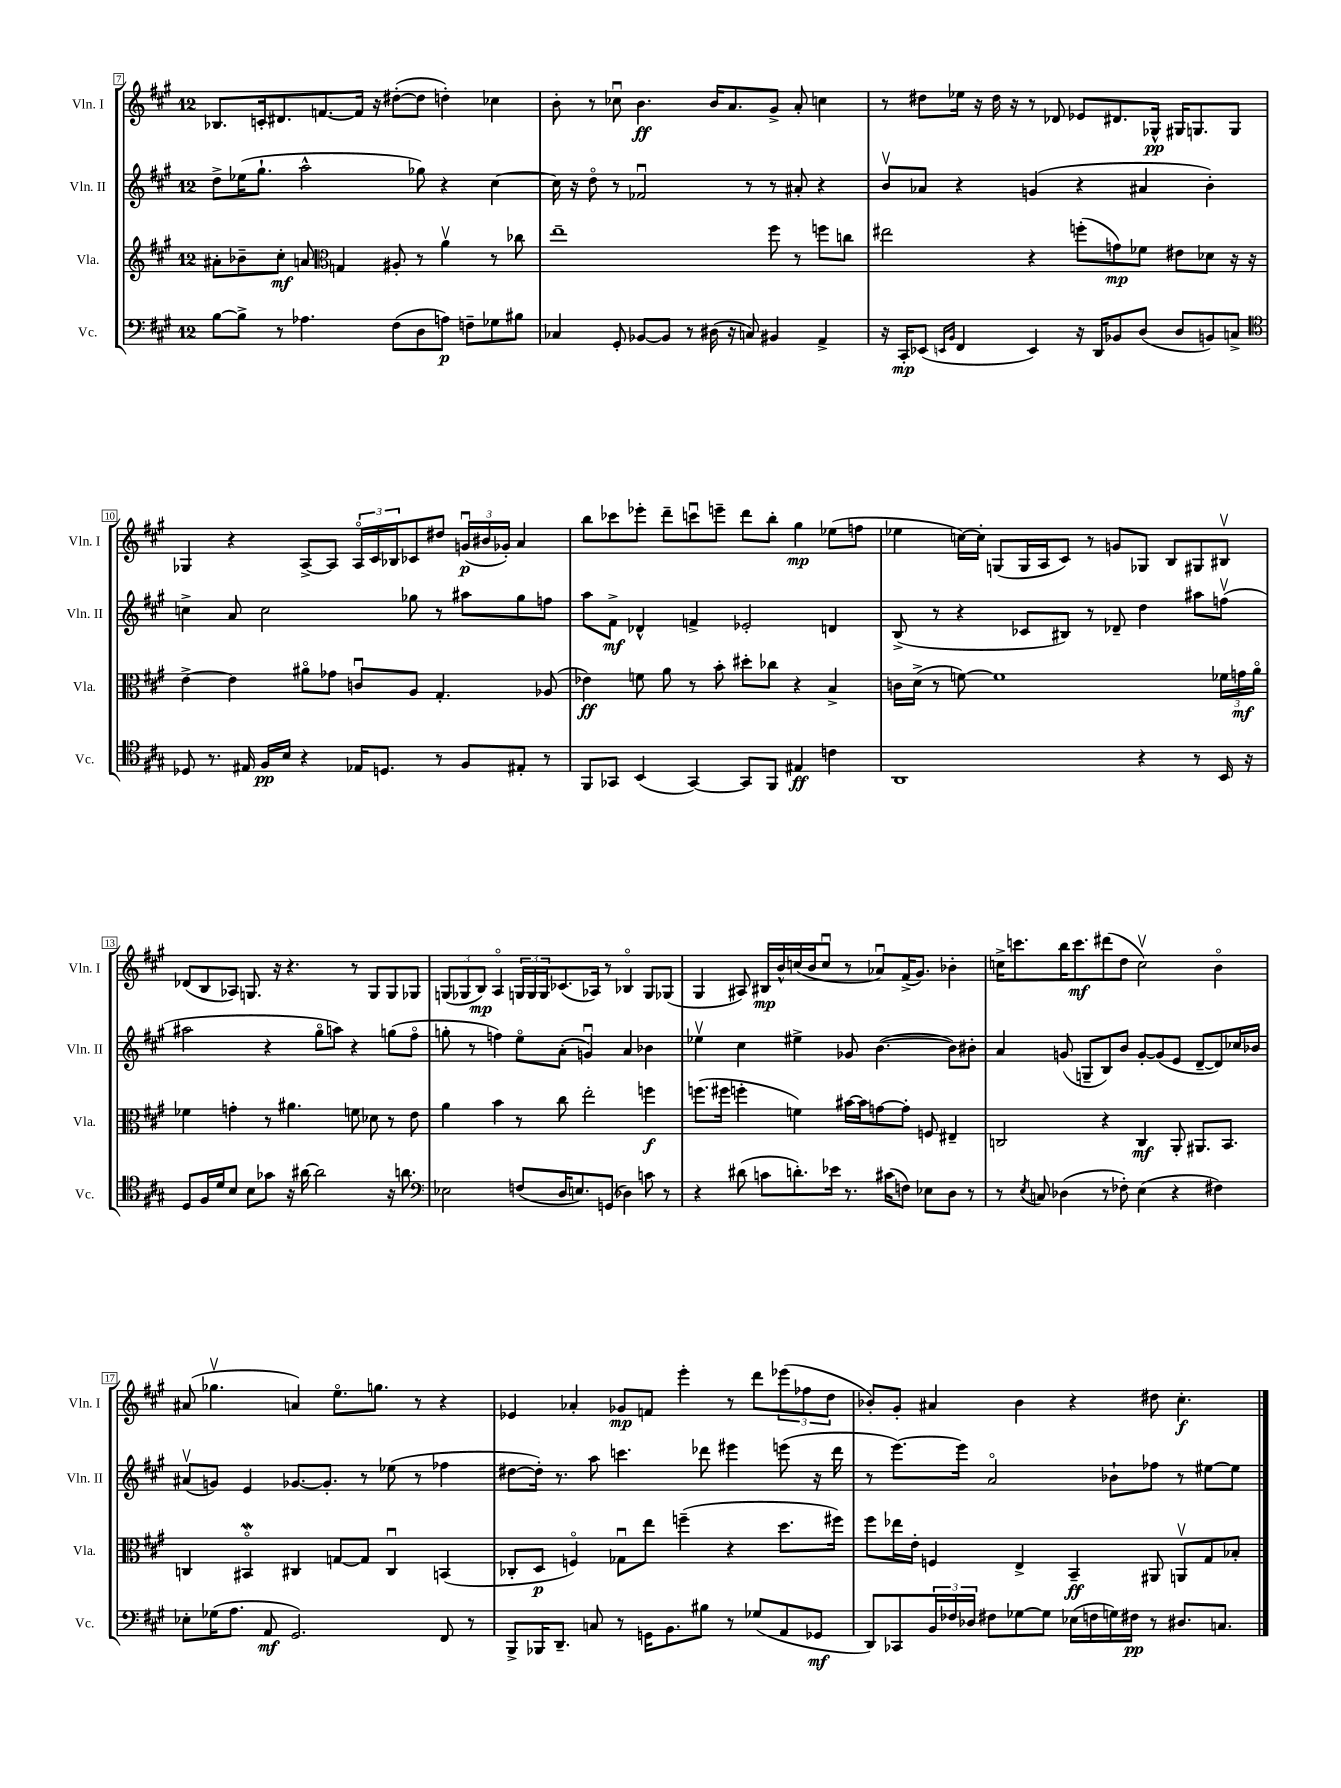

**kern	**dynam	**kern	**dynam	**kern	**dynam	**kern	**dynam
*part4	*part4	*part3	*part3	*part2	*part2	*part1	*part1
*staff4	*staff4	*staff3	*staff3	*staff2	*staff2	*staff1	*staff1
*I"Vc.	*	*I"Vla.	*	*I"Vln. II	*	*I"Vln. I	*
*I'Vc.	*	*I'Vla.	*	*I'Vln. II	*	*I'Vln. I	*
*clefF4	*	*clefG2	*	*clefG2	*	*clefG2	*
*k[f#c#g#]	*	*k[f#c#g#]	*	*k[f#c#g#]	*	*k[f#c#g#]	*
*M12/8	*	*M12/8	*	*M12/8	*	*M12/8	*
=7	=7	=7	=7	=7	=7	=7	=7
[8B\L	.	8a#X'\L	.	8dd^\L	.	8.B-X/L	.
8B^\J]	.	8b-X~\	.	(16ee-X\K	.	.	.
.	.	.	.	8.gg#`\J	.	16cn'/k	.
8r	.	8cc#'\J	mf	.	.	8.d#X/	.
4.A-X\	.	8an/	.	2aa^^\	.	.	.
.	.	.	.	.	.	[8.fn/	.
*	*	*clefC3	*	*	*	*	*
.	.	4Gn/	.	.	.	.	.
.	.	.	.	.	.	16f/Jk]	.
.	.	.	.	.	.	16r	.
(8F#\L	.	8A#X'/	.	.	.	([8dd#X'\L	.
8D\	.	8r	.	8gg-X\)	.	8dd#\J]	.
8An\J)	p	4av\	.	4r	.	4ddn'\)	.
8Fn~\L	.	.	.	.	.	.	.
8G-X\	.	8r	.	[4cc#\	.	4cc-X\	.
8B#X\J	.	8cc-X\	.	.	.	.	.
=8	=8	=8	=8	=8	=8	=8	=8
4C-X/	.	1ee~	.	16cc#\]	.	8b'\	.
.	.	.	.	16r	.	.	.
.	.	.	.	8dd\	.	8r	.
8GG#'/	.	.	.	8r	.	8cc-Xu\	.
[8BB-X/L	.	.	.	2f-Xu/	.	4.b\	ff
8BB-/J]	.	.	.	.	.	.	.
8r	.	.	.	.	.	.	.
(16D#X\	.	.	.	.	.	16b/KL	.
16r	.	.	.	.	.	8.a/	.
8Cn/)	.	.	.	8r	.	.	.
4BB#X/	.	8ff#\	.	8r	.	8g#^/J	.
.	.	8r	.	8a#X'/	.	8a'/	.
4AA^/	.	8ffn\L	.	4r	.	4ccn\	.
.	.	8ccn\J	.	.	.	.	.
=9	=9	=9	=9	=9	=9	=9	=9
16r	.	2ee#X\	.	8bv/L	.	8r	.
16CC#'/KL	mp	.	.	.	.	.	.
(8EE-X/J	.	.	.	8a-X/J	.	8dd#X\L	.
16qqEEn/LL	.	.	.	.	.	.	.
16qqBB/JJ	.	.	.	.	.	.	.
4FF#/	.	.	.	4r	.	16ee-X\Jk	.
.	.	.	.	.	.	16r	.
.	.	.	.	.	.	16dd#\	.
.	.	.	.	.	.	16r	.
4EE/)	.	4r	.	(4gn/	.	8r	.
.	.	.	.	.	.	8d-X/	.
16r	.	(8ffn'\L	.	4r	.	8e-X/L	.
16DD/KL	.	.	.	.	.	.	.
8BB-X/	.	8gn\)	mp	.	.	8.d#X/	.
(8D/J	.	8f-X\J	.	4a#X/	.	.	.
.	.	.	.	.	.	16G-X^^/Jk	pp
8D/L	.	8e#X\L	.	.	.	16G#X/KL	.
.	.	.	.	.	.	8.Gn/	.
8BBn/)	.	8d-X\J	.	4b'\)	.	.	.
8Cn^/J	.	16r	.	.	.	8G/J	.
.	.	16r	.	.	.	.	.
!!LO:LB:g=z
=10	=10	=10	=10	=10	=10	=10	=10
*clefC4	*	*	*	*	*	*	*
8D-X/	.	[4e^\	.	4ccn^\	.	4G-X/	.
8.r	.	.	.	.	.	.	.
.	.	4e\]	.	8a/	.	4r	.
16E#X/	.	.	.	.	.	.	.
16F#/LL	pp	.	.	2cc\	.	.	.
16B/JJ	.	.	.	.	.	.	.
4r	.	8a#X\L	.	.	.	[8A^/L	.
.	.	8g-X\J	.	.	.	8A/J]	.
16E-X/KL	.	8cnu/L	.	.	.	24A/LL	.
.	.	.	.	.	.	24c#/	.
8.Dn/J	.	.	.	.	.	.	.
.	.	.	.	.	.	24B-X/J	.
.	.	8A/J	.	8gg-X\	.	8c-X/	.
8r	.	4.G#'/	.	8r	.	8dd#X/J	.
8F#/L	.	.	.	8aa#X\L	.	(24gnu/LL	p
.	.	.	.	.	.	24b#X/	.
.	.	.	.	.	.	24g-X'/JJ)	.
8E#X'/J	.	.	.	8gg-\	.	4a/	.
8r	.	(8A-X/	.	8ffn\J	.	.	.
=11	=11	=11	=11	=11	=11	=11	=11
8FF#/L	.	4e-X\)	ff	8aa\L	.	8bb\L	.
8GG-X/J	.	.	.	8f#^\J	mf	8ccc-X\	.
(4BB/	.	8fn\	.	4d-X^^/	.	8eee-X'\J	.
.	.	8a\	.	.	.	8ddd~\L	.
[4GG-/)	.	8r	.	4fn^/	.	8cccnu\	.
.	.	8b'\	.	.	.	8eeen~\J	.
8GG-/L]	.	8dd#X'\L	.	2e-X'/	.	8ddd\L	.
8FF#/J	.	8cc-X\J	.	.	.	8bb'\J	.
4E#X/	ff	4r	.	.	.	4gg#\	mp
4cn\	.	4B^/	.	4dn/	.	(8ee-X\L	.
.	.	.	.	.	.	8ffn\J	.
=12	=12	=12	=12	=12	=12	=12	=12
1AA	.	16cn\LL	.	(8B^/	.	4ee-X\	.
.	.	(16d^\JJ	.	.	.	.	.
.	.	8r	.	8r	.	.	.
.	.	[8fn\)	.	4r	.	[16ccn\LL)	.
.	.	.	.	.	.	16cc'\JJ]	.
.	.	1f]	.	.	.	(8Gn/L	.
.	.	.	.	8c-X/L	.	16G/L	.
.	.	.	.	.	.	16A/J	.
.	.	.	.	8B#X/J)	.	8c#/J)	.
.	.	.	.	8r	.	8r	.
.	.	.	.	8d-X~/	.	8gn/L	.
4r	.	.	.	4dd\	.	8G-X/J	.
.	.	.	.	.	.	8B/L	.
8r	.	.	.	8aa#X\L	.	8G#X/	.
16BB/	.	24f-X\LL	.	(8ffnv\J	.	8B#Xv/J	.
.	.	24gn\	mf	.	.	.	.
16r	.	.	.	.	.	.	.
.	.	24a\JJ	.	.	.	.	.
!!LO:LB:g=z
=13	=13	=13	=13	=13	=13	=13	=13
8D/L	.	4f-X\	.	2aa#X\	.	(8d-X/L	.
16F#/L	.	.	.	.	.	8B/	.
16d/J	.	.	.	.	.	.	.
8B/J	.	4gn'\	.	.	.	8A-X/J)	.
8B\L	.	.	.	.	.	8.Gn/	.
8g-X\J	.	8r	.	4r	.	.	.
.	.	.	.	.	.	16r	.
16r	.	4.a#X\	.	.	.	4.r	.
[16a#X\	.	.	.	.	.	.	.
2a#\]	.	.	.	8gg#\L	.	.	.
.	.	.	.	8aan\J)	.	.	.
.	.	8fn\	.	4r	.	8r	.
.	.	8d-X\	.	.	.	8G/L	.
16r	.	8r	.	(8ggn\L	.	8G/	.
8.an\	.	.	.	.	.	.	.
.	.	8e\	.	8ff#\J	.	8G-X/J	.
=14	=14	=14	=14	=14	=14	=14	=14
*clefF4	*	*	*	*	*	*	*
2E-X\	.	4a\	.	8ggn'\	.	(12Gn/L	.
.	.	.	.	.	.	12G-X/	.
.	.	.	.	8r	.	.	.
.	.	.	.	.	.	12B/J)	mp
.	.	4b\	.	4ffn\)	.	4A/	.
(8Fn/L	.	8r	.	8ee\L	.	24Gn/LL	.
.	.	.	.	.	.	24G/	.
.	.	.	.	.	.	24G/J	.
16D/K	.	8cc#\	.	(8a'\J	.	(8.c-X/	.
8.En/)	.	.	.	.	.	.	.
.	.	2ee'\	.	4gnu/)	.	.	.
.	.	.	.	.	.	16A-X/Jk)	.
(8GGn/J	.	.	.	.	.	8r	.
4D-X\)	.	.	.	4a/	.	4B-X/	.
8cn\	.	4ffn\	f	4b-X\	.	8G/L	.
8r	.	.	.	.	.	(8G-X/J	.
=15	=15	=15	=15	=15	=15	=15	=15
4r	.	(8.ffn\L	.	4ee-Xv\	.	4G#/	.
.	.	16ff#X\Jk	.	.	.	.	.
(8d#X\	.	4ffn'\	.	4cc#\	.	8A#X/)	.
8cn\L	.	.	.	.	.	16B#X/LL	mp
.	.	.	.	.	.	16b^^/	.
8.dn'\)	.	4fn\)	.	4ee#X^\	.	(16ccn/	.
.	.	.	.	.	.	16b/J	.
.	.	.	.	.	.	8ccu/J	.
16e-X\Jk	.	.	.	.	.	.	.
8.r	.	[16b#X\LL	.	8g-X/	.	8r	.
.	.	16b#\J]	.	.	.	.	.
.	.	[8gn\	.	([4.b\	.	8a-Xu/L)	.
(16c#X\KL	.	.	.	.	.	.	.
8Fn\J)	.	8g'\J]	.	.	.	(16f#^/K	.
.	.	.	.	.	.	8.g#/J)	.
8E-X\L	.	8Fn/	.	.	.	.	.
8D\J	.	4E#X~/	.	8b\L])	.	4b-X'\	.
8r	.	.	.	8b#X'\J	.	.	.
=16	=16	=16	=16	=16	=16	=16	=16
8r	.	2Cn/	.	4a/	.	16ccn^\KL	.
.	.	.	.	.	.	8.cccn\	.
8qE/	.	.	.	.	.	.	.
8Cn/	.	.	.	.	.	.	.
(4D-X\	.	.	.	(8gn/	.	16bb\K	.
.	.	.	.	.	.	8.ccc\	mf
.	.	.	.	8Gn~/L	.	.	.
8r	.	4r	.	8B/)	.	(8ddd#X\	.
8F-X'\)	.	.	.	8b/J	.	8dd\J	.
(4E\	.	4C/	mf	[8g'/L	.	2ccv\)	.
.	.	.	.	(8g/]	.	.	.
4r	.	8AA'/	.	8e/J	.	.	.
.	.	8.AA#X/L	.	[8d~/L	.	.	.
4F#X\)	.	.	.	8d/])	.	4b\	.
.	.	8.BB/J	.	.	.	.	.
.	.	.	.	16cc-X/L	.	.	.
.	.	.	.	16b-X/JJ	.	.	.
!!LO:LB:g=z
=17	=17	=17	=17	=17	=17	=17	=17
8E-X'\L	.	4Cn/	.	(8a#Xv/L	.	(8a#X/	.
(16G-X\K	.	.	.	8gn/J)	.	4.gg-Xv\	.
8.A\J	.	.	.	.	.	.	.
.	.	4BB#XW/	.	4e/	.	.	.
8AA/	mf	.	.	.	.	.	.
2.GG#/)	.	4C#X/	.	[8.g-X/L	.	4an/)	.
.	.	.	.	8.g-'/J]	.	.	.
.	.	[8Gn/L	.	.	.	8.ee\L	.
.	.	8G/J]	.	8r	.	.	.
.	.	.	.	.	.	8.ggn\J	.
.	.	4C#u/	.	(8ee-X\	.	.	.
.	.	.	.	8r	.	8r	.
8FF#/	.	(4BBn/	.	4ff-X\	.	4r	.
8r	.	.	.	.	.	.	.
=18	=18	=18	=18	=18	=18	=18	=18
8BBB^/L	.	8C-X'/L	.	[8dd#X\L	.	4e-X/	.
16BBB-X/K	.	8D/J	p	16dd#'\Jk])	.	.	.
8.DD~/J	.	.	.	8.r	.	.	.
.	.	4Fn/)	.	.	.	4a-X'/	.
8Cn/	.	.	.	8aa\	.	.	.
8r	.	8G-Xu\L	.	4.cccn\	.	8g-X/L	mp
16GGn\KL	.	8ee\J	.	.	.	8fn/J	.
8.BB\	.	.	.	.	.	.	.
.	.	(4ffn~\	.	.	.	4eee'\	.
8B#X\J	.	.	.	8ddd-X\	.	.	.
8r	.	4r	.	4eee#X\	.	8r	.
(8G-X/L	.	.	.	.	.	8ddd\L	.
8AA/	.	8.dd\L	.	(8eeen\	.	(12eee-X\	.
.	.	.	.	.	.	12ff-X\	.
8GG-X/J	mf	.	.	16r	.	.	.
.	.	.	.	.	.	12dd\J	.
.	.	16ff#X\Jk)	.	16ddd-\	.	.	.
=19	=19	=19	=19	=19	=19	=19	=19
8DD/L)	.	8ff#\L	.	8r	.	8b-X'/L)	.
8CC-X/	.	16ee-X\L	.	[8.eee\L)	.	8g#'/J	.
.	.	16e'\JJ	.	.	.	.	.
24BB/L	.	4Fn/	.	.	.	4a#X/	.
24F-X/	.	.	.	.	.	.	.
.	.	.	.	16eee\Jk]	.	.	.
24D-X/JJ	.	.	.	.	.	.	.
8F#X\L	.	.	.	2a/	.	.	.
[8G-X\	.	4E^/	.	.	.	4b-\	.
8G-\J]	.	.	.	.	.	.	.
(16E-X\LL	.	4BB~/	ff	.	.	4r	.
16Fn\	.	.	.	.	.	.	.
16Gn\)	.	.	.	8b-X`\L	.	.	.
16F#X\JJ	pp	.	.	.	.	.	.
8r	.	8AA#X/	.	8ff-X\J	.	8dd#X\	.
8.D#X/L	.	8AAnv/L	.	8r	.	4.cc#'\	f
.	.	8G#/	.	[8ee#X\L	.	.	.
8.Cn/J	.	.	.	.	.	.	.
.	.	8B-X'/J	.	8ee#\J]	.	.	.
==	==	==	==	==	==	==	==
*-	*-	*-	*-	*-	*-	*-	*-
